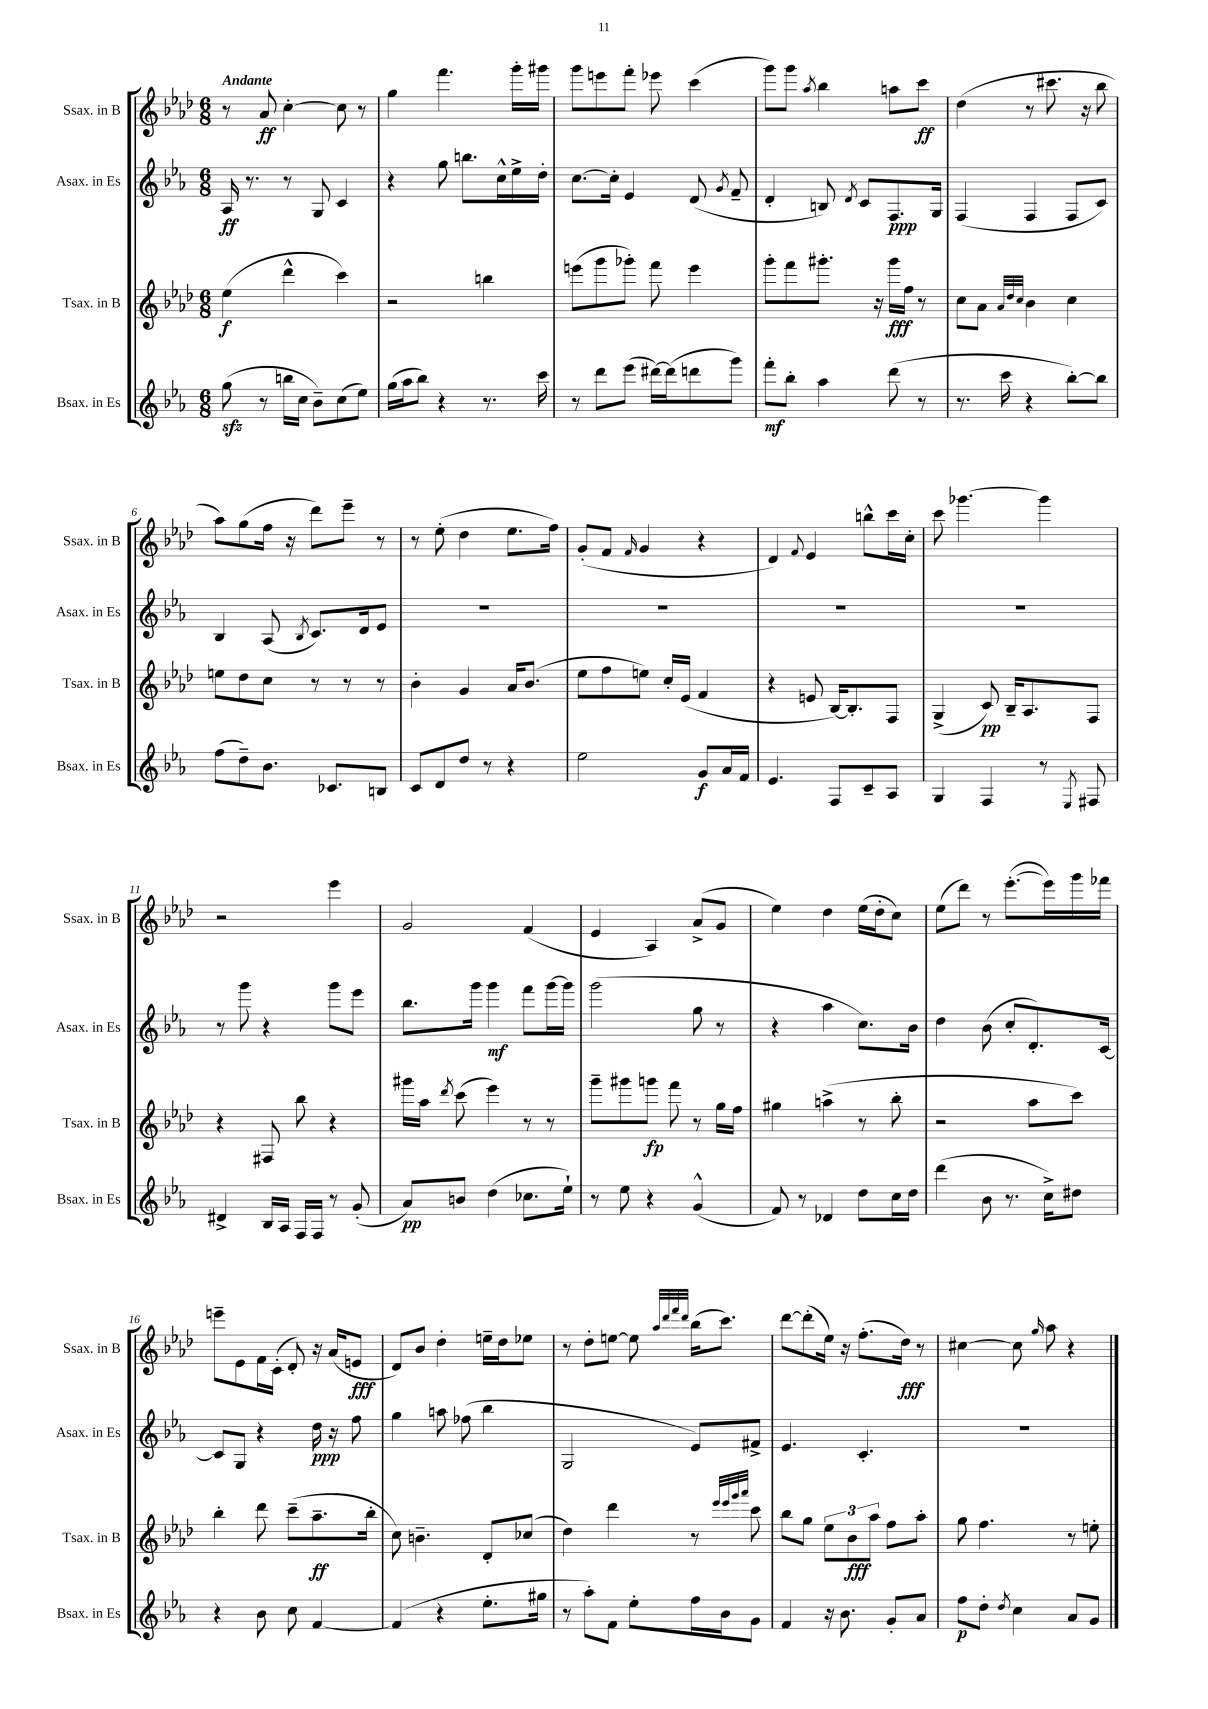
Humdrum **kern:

**kern	**kern	**kern	**kern
*staff4	*staff3	*staff2	*staff1
*clefG2	*clefG2	*clefG2	*clefG2
*k[b-e-a-]	*k[b-e-a-d-]	*k[b-e-a-]	*k[b-e-a-d-]
*M6/8	*M6/8	*M6/8	*M6/8
(8gg\	(4ee-\	16A-/	8r
.	.	8.r	.
8r	.	.	8a-/
16bb\LL	4ddd-^^\	8r	[4cc'\
16cc\JJ	.	.	.
8b-~\L)	.	8G/	.
(8cc\	4ccc\)	4c/	8cc\]
8ee-\J)	.	.	8r
=	=	=	=
(16gg\LL	2r	4r	4gg\
16aa-\J	.	.	.
8bb-\J)	.	.	.
4r	.	8gg\	4.fff\
.	.	8.bb\L	.
8.r	4bb\	.	.
.	.	16cc^^\L	.
.	.	16ee-^\	16ggg'\LL
16ccc\	.	16dd'\JJ	16ggg#\JJ
=	=	=	=
8r	(8eee\L	[8.cc\L	8ggg\L
8ddd\L	8ggg\	.	8eee\
.	.	16cc'\]Jk	.
(8eee-\J	8ggg-'\J)	4e-/	8fff'\J
[16ddd#\LL)	8fff\	.	8eee-\
(16ddd#\]J	.	.	.
8ddd\	4eee\	(8d/	(4ccc\
.	.	8qg/	.
8ggg\J)	.	8f~/	.
=	=	=	=
8fff'\L	8ggg'\L	4d'/	8ggg\L)
8bb-'\J	8fff\	.	8ggg\J
.	.	.	8qaa-/
4aa-\	8.ggg#'\J	8B/)	4bb-\
.	.	8qd/	.
.	.	8c/L	.
.	16r	.	.
(8ddd\	16ggg#\LL	8.F/	8aa\L
.	16ff\JJ	.	.
8r	8r	.	8ccc\J
.	.	16G/Jk	.
=	=	=	=
8.r	8cc\L	(4F/	(4dd-\
.	8a-\J	.	.
16ccc\	.	.	.
.	32qqa-/LLL	.	.
.	32qqdd-/	.	.
.	32qqcc/JJJ	.	.
4r	4b-\	4F/	8r
.	.	.	8.ccc#\
[8bb-'\L)	4cc\	8F/L	.
.	.	.	16r
8bb-\]J	.	8c/J)	8bb-\
=	=	=	=
(8ff\L	8ee\L	4B-/	8aa-\L)
8dd~\)	8dd-\	.	(8gg\
8.b-\J	8cc\J	(8A-/	16ff\Jk
.	.	.	16r
.	.	8qB-/	.
.	8r	8.c/L)	8ddd-\L)
8.c-/L	.	.	.
.	8r	.	8eee-~\J
.	.	16d/k	.
8B/J	8r	8e-/J	8r
=	=	=	=
8c/L	4b-'\	2.r	8r
8d/	.	.	(8ee-'\
8dd/J	4g/	.	4dd-\
8r	.	.	.
4r	16a-/LK	.	8.ee-\L
.	(8.b-/J	.	.
.	.	.	16ff\Jk)
=	=	=	=
2ee-\	8ee-\L	2.r	(8g'/L
.	8ff\	.	8f/J
.	.	.	16qqf/
.	8ee\J)	.	4g/
.	16cc'/LL	.	.
.	(16e-/JJ	.	.
8g/L	4f/	.	4r
16a-/L	.	.	.
16f/JJ	.	.	.
=	=	=	=
4.e-/	4r	2.r	4d-/)
.	.	.	8qqf/
.	8e/	.	4e-/
8F/L	[16B-/LK)	.	.
.	8.B-'/]	.	.
8c~/	.	.	8bb^^\L
8A-/J	8F/J	.	16ccc\L
.	.	.	16cc'\JJ
=	=	=	=
4G/	(4G^/	2.r	8ccc\
.	.	.	[4.ggg-\
4F/	8c/)	.	.
.	16B-~/LK	.	.
.	8.A-/	.	.
8r	.	.	4ggg-\]
8qE-/	.	.	.
8F#/	8F/J	.	.
=	=	=	=
4d#^/	4r	8r	2r
.	.	8ggg\	.
16B-/LL	8F#/	4r	.
16A-/JJ	.	.	.
16F/LL	8bb-\	.	.
16F/JJ	.	.	.
8r	4r	8ggg\L	4eee-\
(8g'/	.	8eee-\J	.
=	=	=	=
8a-/L)	16ggg#\LL	8.bb-\L	2g/
.	16aa-\JJ	.	.
.	8qddd-/	.	.
8b/J	(8ccc\	.	.
.	.	16ggg\Jk	.
(4dd\	4eee-\)	4ggg\	.
8.cc-\L	8r	8fff\L	(4f/
.	8r	[16ggg\L	.
16ee-`\Jk)	.	16ggg\]JJ	.
=	=	=	=
8r	8ggg~\L	(2ggg\	4e-/
8ee-\	8ggg#\	.	.
4r	8ggg\J	.	4A-/)
.	8fff\	.	.
(4g^^/	8r	8gg\	(8a-^/L
.	16gg\LL	8r	8g/J
.	16ff\JJ	.	.
=	=	=	=
8f/)	4gg#\	4r	4ee-\)
8r	.	.	.
4d-/	(4aa^\	4aa-\	4dd-\
8dd\L	8r	8.cc\L)	(16ee-\LL
.	.	.	16dd-'\J
16cc\L	8bb-'\	.	8cc\J)
16dd\JJ	.	16b-\Jk	.
=	=	=	=
(4ddd\	2r	4dd\	(8ee-\L
.	.	.	8ddd-\J)
8b-\	.	(8b-\	8r
8.r	.	8cc'/L	([8.eee-'\L
.	8aa-\L	8.d'/)	.
16cc^\LK)	.	.	16eee-\]L)
8dd#\J	8ccc\J)	.	16ggg\
.	.	[16c/Jk	16fff-\JJ
=	=	=	=
4r	4bb-'\	8c/]L	8eee~\L
.	.	8G/J	8e-\
8b-\	8ddd-\	4r	16f\L
.	.	.	(16c'\JJ
8cc\	(8ccc~\L	.	8d-'/)
[4f/	8.aa-~\	16dd\	16r
.	.	16r	(16a-/LK
.	.	8ff\	8e/J
.	16bb-'\Jk	.	.
=	=	=	=
(4f/]	8cc\)	4gg\	8d-/L)
.	4.b~\	.	8b-/J
4r	.	8aa\	4dd-'\
.	.	(8ff-\	.
8.ee-'\L	8d-'/L	4bb-\	16ee~\LL
.	.	.	16dd-\J
.	(8cc-/J	.	8ee-\J
16gg#\Jk	.	.	.
=	=	=	=
8r	4dd-\)	2G/	8r
8aa-'\L)	.	.	8dd-'\L
8f\J	4ddd-\	.	[8ee\J
8ee-'\L	.	.	8ee\]
.	.	.	32qqaa-/LLL
.	.	.	32qqddd-/
.	.	.	32qqfff/
.	.	.	32qqddd-/JJJ
16ff\L	8r	8e-/L)	(16bb-\LK
16b-\J	.	.	8.ccc\J)
.	32qqeee-/LLL	.	.
.	32qqeee-/	.	.
.	32qqggg/	.	.
.	32qqaaa-/JJJ	.	.
8g\J	8ccc\	8f#^/J	.
=	=	=	=
4f/	8bb-\L	4.e-/	[8ddd-\L
.	8gg\J	.	(8ddd-'\]
16r	12ee-\L	.	16ee-\Jk)
8.b-\	.	.	16r
.	12b-\	.	.
.	.	4.c'/	(8.ff'\L
.	12aa-\J	.	.
8g'/L	8ff\L	.	.
.	.	.	16dd-\Jk)
8a-/J	8aa-'\J	.	8r
=	=	=	=
8ff\L	8gg\	2.r	[4cc#\
8dd'\J	4.ff\	.	.
8qdd/	.	.	.
4cc\	.	.	8cc#\]
.	.	.	16qqgg/
.	.	.	8aa-\
8a-/L	8r	.	4r
8g/J	8ee'\	.	.
==	==	==	==
*-	*-	*-	*-
